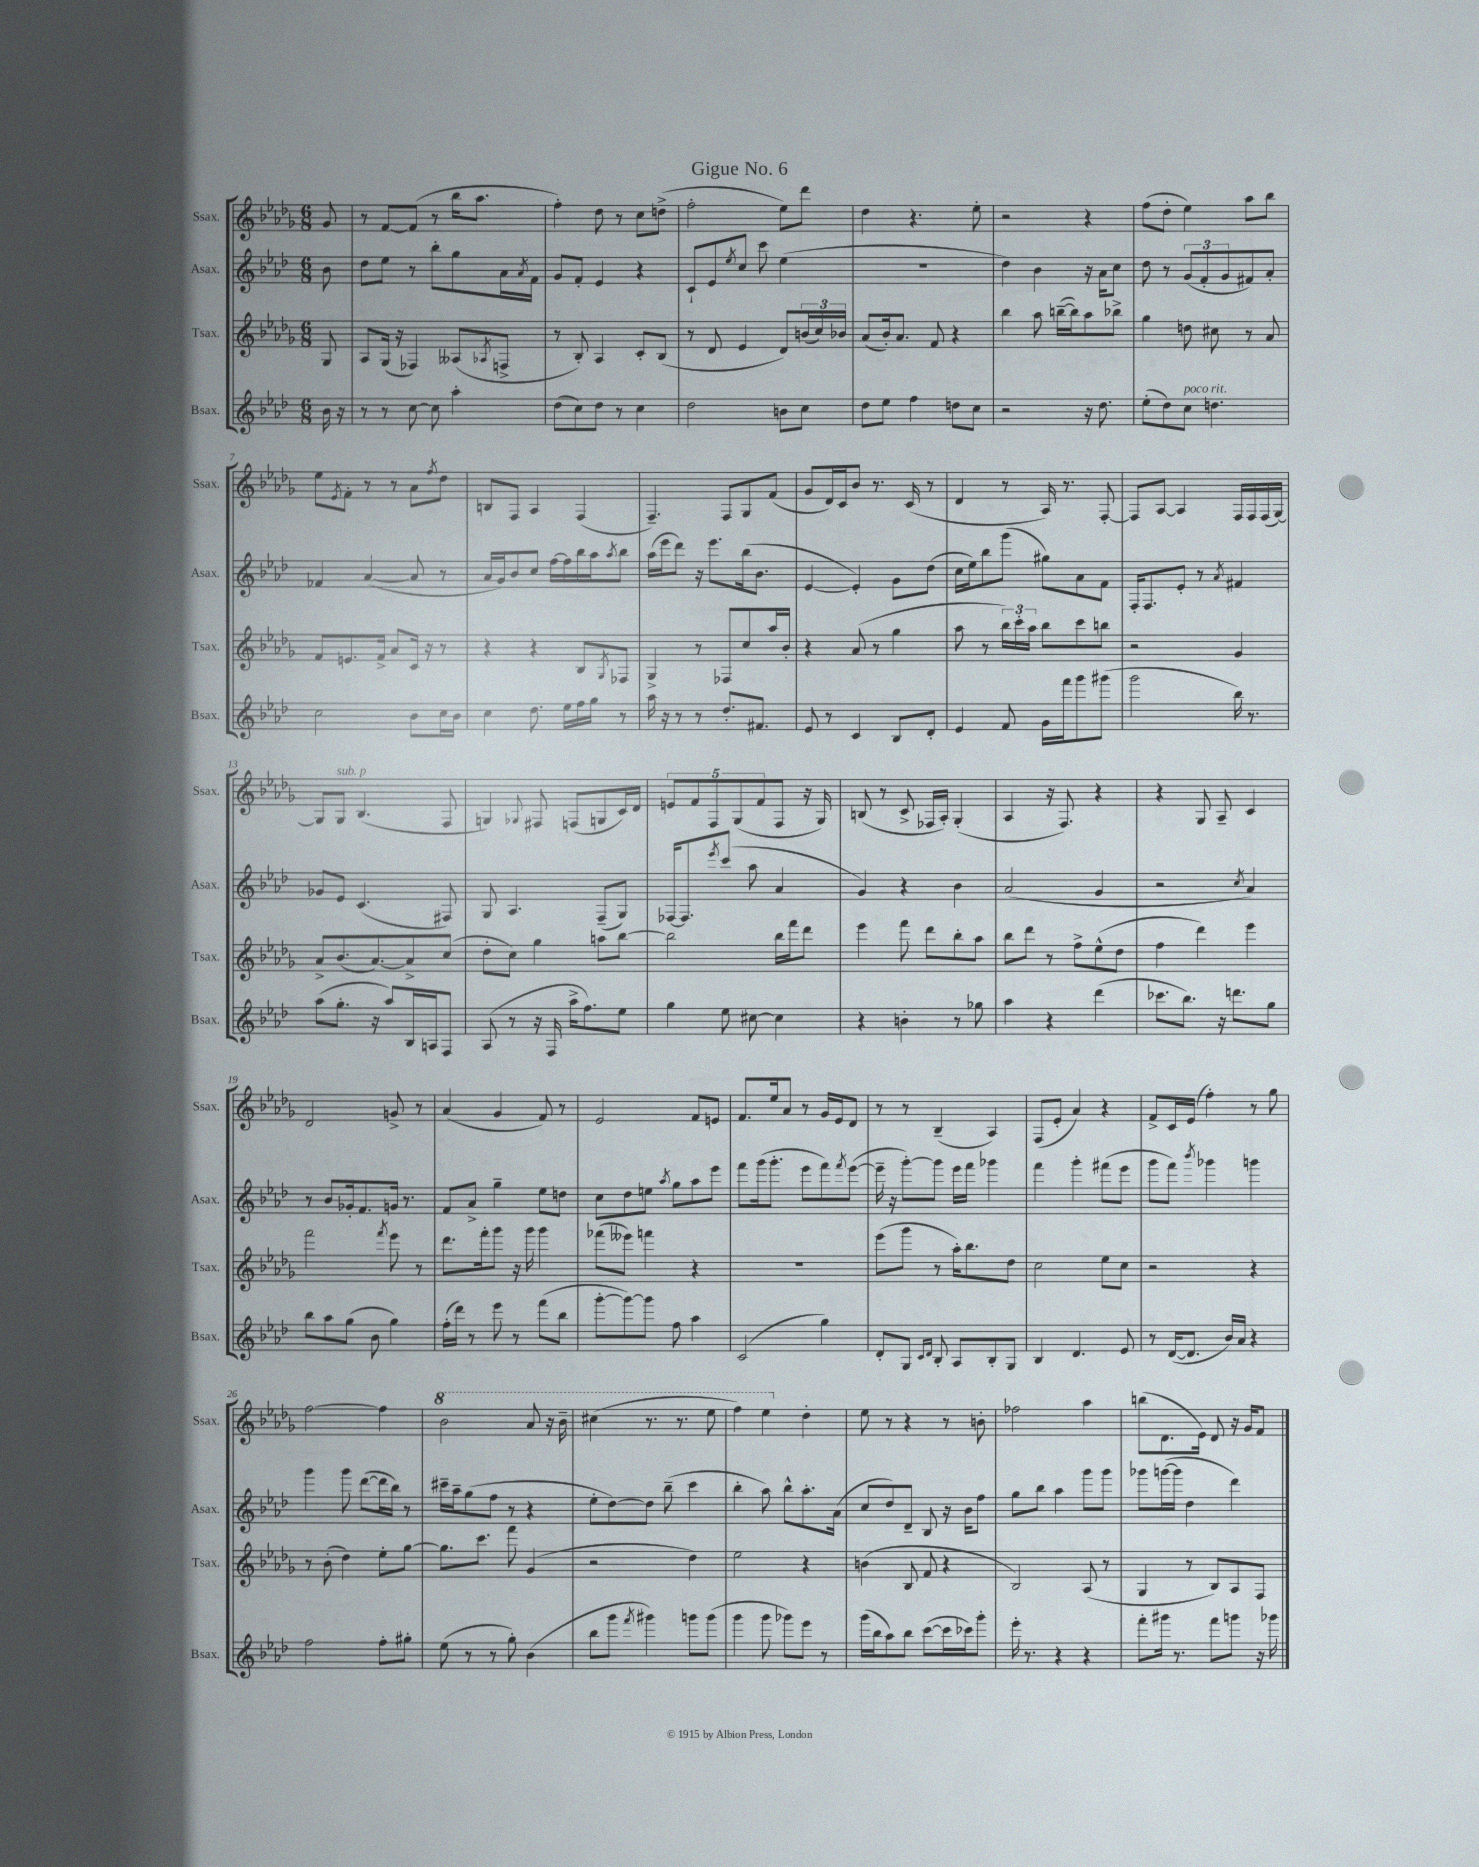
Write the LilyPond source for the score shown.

\header { title = "Gigue No. 6" }
<<
\new StaffGroup <<
\new Staff = "s0" \with { instrumentName = "Ssax." shortInstrumentName = "Ssax." } {
    \clef treble \key des \major \numericTimeSignature \time 6/8 \partial 8
    ges'8 |
    r8 f'8~ f'8( r8 bes''16 aes''8. |
    f''4-.) des''8 r8 c''8 d''8->( |
    f''2-. ees''8) des'''8 |
    des''4 r4. ees''8-. |
    r2 r4 |
    f''8( des''8-. ees''4) aes''8 bes''8 |
    ees''8 \acciaccatura { ees'8 } f'8-. r8 r8 aes'8 \acciaccatura { f''8 } des''8 |
    b8 f8 aes4 f4( |
    f4.--) f8 ges8 f'8( |
    ges'8 des'16) c'16 bes'8 r8. c'16( r8 |
    des'4 r8 aes16) r8. f8~-. |
    f8 aes8~ aes4 f16 f16 f16( ges16~) |
    ges8 ges8^\markup { \italic "sub. p" } bes4.( f8 |
    g4) \appoggiatura { ges8 } fis8 f8( g8 c'16) des'16 |
    \tuplet 5/4 { e'8 f'8 f8 ges8( f'8 } f8 r16 ges16) |
    b8( r8 c'8-> fes16 aes16-.) ges4-.( |
    aes4 r16 f8.) r4 |
    r4 ges8 aes8-- c'4 |
    des'2 g'8-> r8 |
    aes'4( ges'4 f'8) r8 |
    ees'2 f'8 e'8 |
    f'8. ees''16 aes'8 r8 ges'16 ees'16 des'8 |
    r8 r8 bes4--( aes4) |
    f8( ees'8-. aes'4) r4 |
    f'8-> c'16 ees'16( f''4-.) r8 ges''8 |
    f''2~ f''4 |
    \ottava #1 bes''2 aes''8 r16 bes''16-- |
    cis'''4( r8. r8. ees'''8 |
    f'''4) ees'''4 \ottava #0 des''4-. |
    ees''8 r8 r4 r8 b'8-. |
    fes''2 aes''4 |
    b''8( des'8. ees'16) des'8 r16 ges'16 f'8 \bar "|." |
}
\new Staff = "s1" \with { instrumentName = "Asax." shortInstrumentName = "Asax." } {
    \clef treble \key aes \major \numericTimeSignature \time 6/8 \partial 8
    bes'8 |
    des''8 ees''8 r8 bes''8-. g''8 aes'16 \acciaccatura { aes'8 } f'16 |
    g'8 f'8-. ees'4 r4 |
    c'8-! ees'8 \acciaccatura { ees''8 } c''8 c'''8 ees''4( |
    R2. |
    des''4) bes'4 r16 aes'16 c''8 |
    des''8 r8 \tuplet 3/2 { g'8( f'8-. g'8 } fis'8) aes'8-. |
    fes'4 aes'4~( aes'8 r8 |
    aes'16 g'16) bes'8 c''8 f''16~ f''16 bes''16 aes''16 \acciaccatura { aes''8 } bes''8 |
    aes''16( ees'''16 des'''8) r16 ees'''8. bes''16( bes'8. |
    ees'4~ ees'4-.) g'8 des''8( |
    c''16 ees''16) bes''8 g'''8( gis''8) aes'8 f'8 |
    f16-. f8. ees'8-. r8 \acciaccatura { aes'8 } fis'4 |
    ges'8 ees'8 c'4.( fis8) |
    g8 aes4. f8--( g8) |
    fes16~ fes8. \acciaccatura { ees'''8 } c'''8( aes''8 aes'4 |
    g'4) r4 bes'4 |
    aes'2( g'4 |
    r2 \acciaccatura { c''8 } aes'4) |
    r8 bes'8 ges'16-. f'8. g'16 r8. |
    f'8 aes'8-> g''4-- ees''8 d''8 |
    c''8 des''8 e''8 \acciaccatura { aes''8 } g''8 aes''8 ees'''8 |
    f'''8 g'''16( g'''8.-. ees'''8 f'''8) \acciaccatura { f'''8 } ees'''8~( |
    ees'''16-- r16 g'''8~-.) g'''8 ees'''16 f'''16 ges'''4 |
    f'''4 g'''4-. fis'''8( ees'''8 |
    g'''8 f'''8) \acciaccatura { bes'''8 } ges'''4 g'''4 |
    g'''4 g'''8 des'''8~( des'''16 bes''16) r8 |
    cis'''16-- aes''16-- g''8( f''8 r8 r4 |
    ees''8-. des''8~) des''8 bes''8--( c'''4 |
    bes''4-. aes''8) bes''8-^ aes''8.-. aes'16( |
    c''8 des''8) des'8-- bes8 r16 bes'16 f''8 |
    g''8 bes''8 aes''4 g'''8 g'''8 |
    ges'''8 g'''16~( g'''16 des''4 des'''4) \bar "|." |
}
\new Staff = "s2" \with { instrumentName = "Tsax." shortInstrumentName = "Tsax." } {
    \clef treble \key des \major \numericTimeSignature \time 6/8 \partial 8
    ges8 |
    aes8 ges16( r16 fes4) aeses8( \acciaccatura { aes8 } f8-> |
    r8 bes8-.) aes4 c'8-. bes8( |
    r8 des'8 ees'4 des'8) \tuplet 3/2 { b'16( c''16) bes'16 } |
    aes'8( bes'16-.) aes'8. f'8 r4 |
    bes''4 aes''8 b''16~--( b''16) aes''8 bes''8-> |
    ges''4 d''8 cis''8 r8 aes'8 |
    f'8 e'8. f'16-> aes'8 c'16 r16 r8 |
    r4 r4 bes8 \acciaccatura { ges8 } fes8 |
    ges4-> r8 fes8 c''8 aes''16 bes'16-. |
    r4 aes'8( r8 ges''4 |
    aes''8 r8 \tuplet 3/2 { bes''16) c'''16-. aes''16 } bes''8 c'''8 b''8 |
    r2 ges'4 |
    aes'8-> bes'8.( aes'8.~) aes'8-> c''8( |
    des''8-. c''8) ges''4 a''8 bes''8~ |
    bes''2 bes''16 f'''16 des'''8 |
    ees'''4 f'''8 des'''8 bes''8-. aes''8 |
    bes''8 des'''8 r8 f''8-> ees''8-^( des''8 |
    f''4 des'''4) ees'''4 |
    f'''2 \acciaccatura { f'''8 } ees'''8 r8 |
    des'''8. f'''16-. ges'''8 r16 ges'''16 ges'''4 |
    fes'''8( eeses'''8) f'''4 r4 |
    R2. |
    ees'''8( ges'''8 r8 aes''16-.) bes''8. des''8 |
    c''2 ees''8 c''8 |
    r2 r4 |
    r8 bes'8-.( des''4) ees''8-. ges''8~ |
    ges''8. c'''8. f'''8 ges'4( |
    r2 des''4) |
    ees''2 r4 |
    b'4( bes8 f'8 r4 |
    bes2) aes8( r8 |
    ges4 r8 bes8) aes8 f8 \bar "|." |
}
\new Staff = "s3" \with { instrumentName = "Bsax." shortInstrumentName = "Bsax." } {
    \clef treble \key aes \major \numericTimeSignature \time 6/8 \partial 8
    bes'16 r16 |
    r8 r8 c''8~ c''8 aes''4-. |
    des''8( c''8) des''8 r8 c''4 |
    des''2 b'8 c''8 |
    des''8 ees''8 f''4 d''8 c''8 |
    r2 r16 des''8. |
    ees''8-.( des''8) c''8^\markup { \italic "poco rit." } d''4. |
    c''2 bes'8 c''16 bes'16 |
    c''4 des''8. ees''16 f''16 g''16 r8 |
    aes''16 r16 r8 r8 des''8.-. fis'8. |
    ees'8 r8 c'4 bes8 des'8-. |
    ees'4 f'8 g'16 f'''16 g'''8 gis'''8( |
    g'''2 bes''16) r8. |
    aes''8( g''8.-. r16 aes''8) bes16 a16 f8 |
    aes8( r8 r16 f16 aes''16-> f''8.) ees''8 |
    g''4 ees''8 cis''8~ cis''4 |
    r4 b'4-. r8 ges''8 |
    aes''4 r4 des'''4( |
    ces'''8. bes''8.) r16 d'''8. g''8 |
    bes''8 aes''8 g''8( bes'8 g''4) |
    f''16-.( des'''16) r8 ees'''8 r8 f'''8( bes''8 |
    g'''8~-. g'''8~) g'''8 f''8 aes''4 |
    c'2( g''4) |
    des'8-. g8 \grace { c'16 des'16 } bes8-. aes8 bes8-. g8 |
    bes4 des'4. ees'8 |
    r8 des'16~( des'8. bes'16) aes'16 r4 |
    f''2 f''8-. gis''8-. |
    ees''8( r8 r8 g''8-.) bes'4( |
    bes''8 g'''8 \acciaccatura { f'''8 } gis'''4) g'''8 g'''8( |
    g'''4 g'''8 ges'''8) ees'''8 r8 |
    g'''16( bes''16 aes''8) bes''8 c'''8~( c'''16 ces'''16) g'''8-. |
    ees'''16-. r8. r4 r4 |
    f'''8-. gis'''16 r8. f'''8 g'''8 r16 ges'''16 \bar "|." |
}
>>
>>
